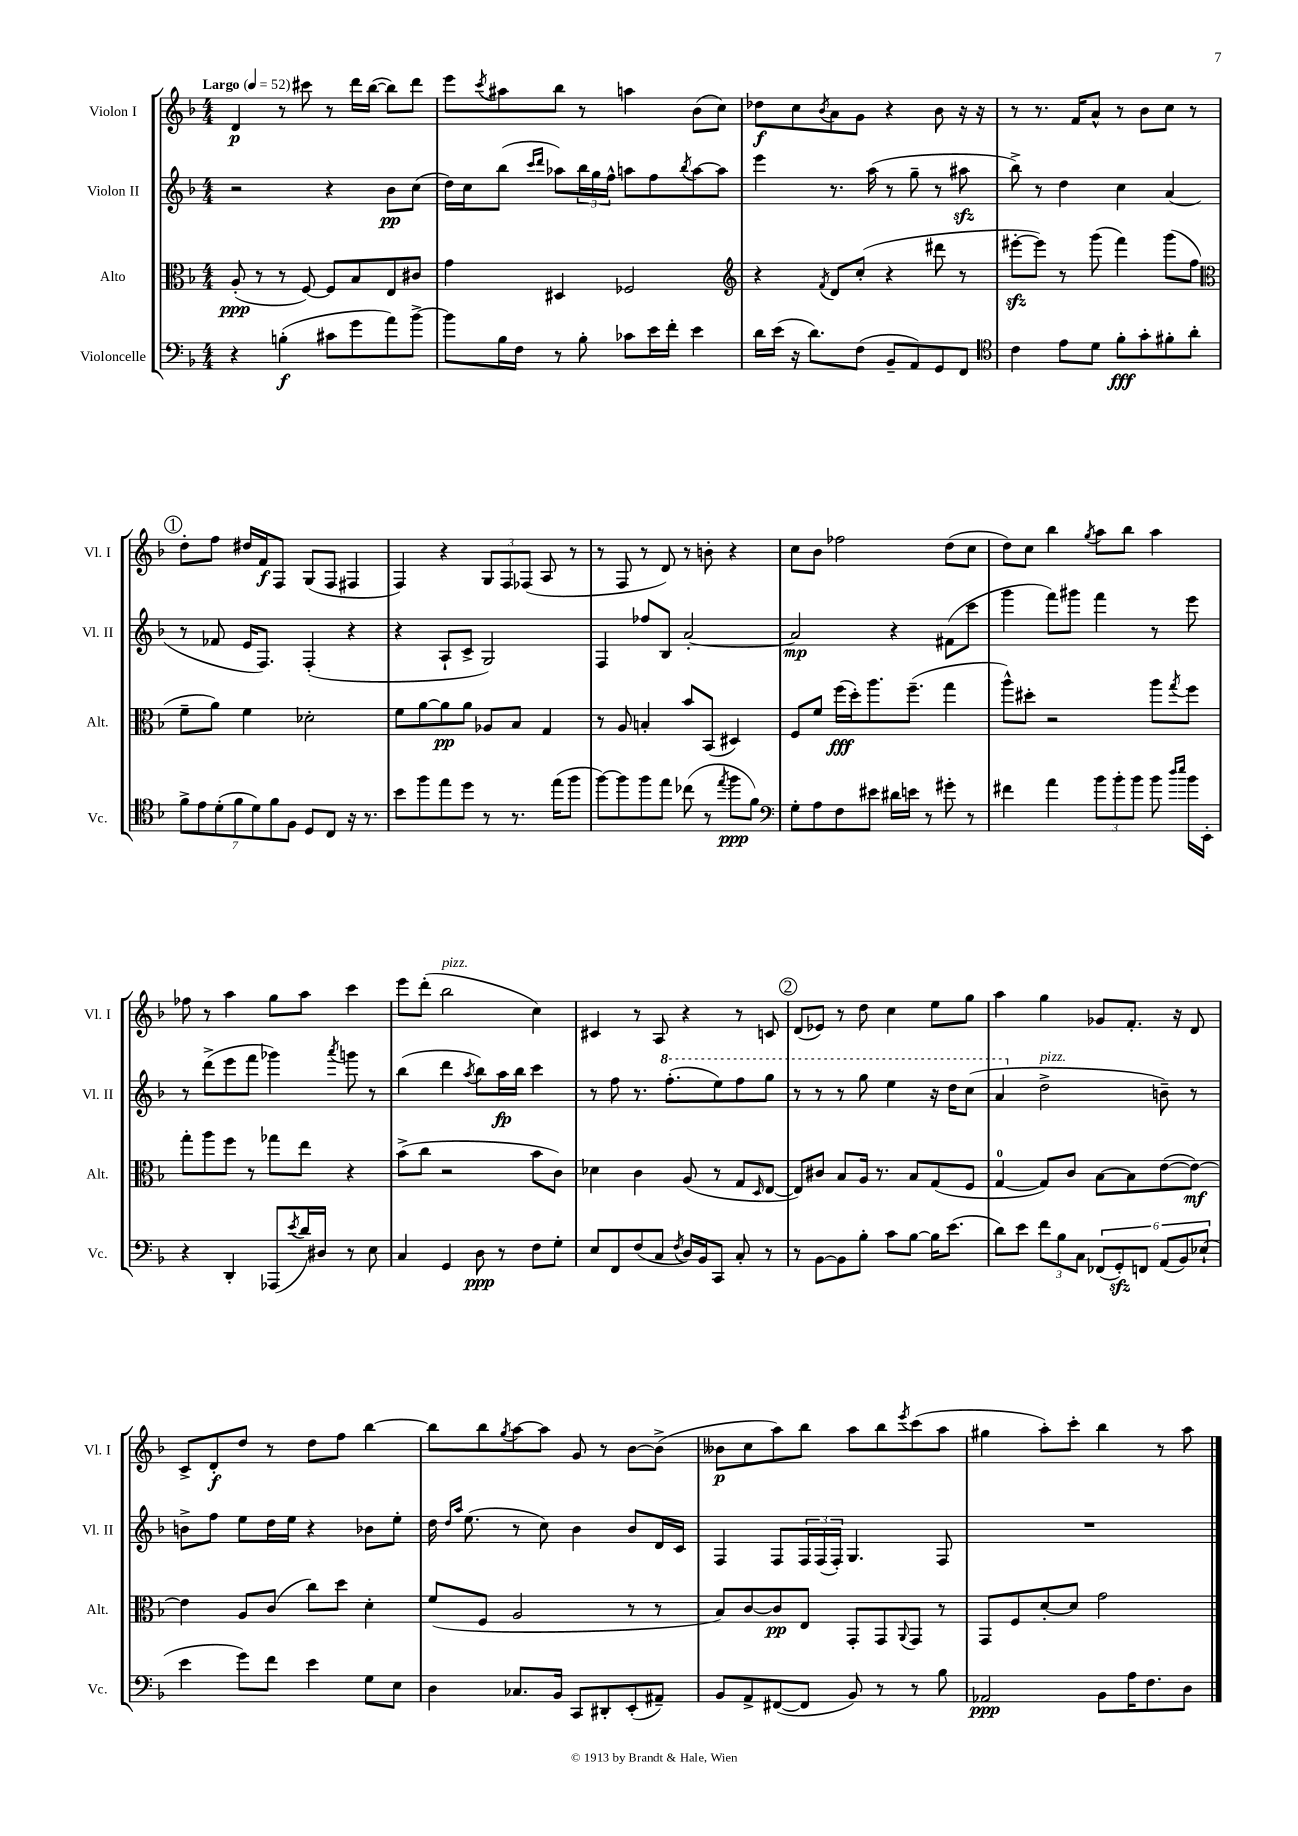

**kern	**kern	**kern	**kern
*staff4	*staff3	*staff2	*staff1
*clefF4	*clefC3	*clefG2	*clefG2
*k[b-]	*k[b-]	*k[b-]	*k[b-]
*M4/4	*M4/4	*M4/4	*M4/4
*MM52	*MM52	*MM52	*MM52
4r	(8A'	2r	4d
.	8r	.	.
(4B'	8r	.	8r
.	[8F)	.	8ccc#
8c#	8F]	4r	8r
8g	8B-	.	16ddd
.	.	.	([16bb-
8a)	8E	8b-	8bb-])
[8b-^	8c#	(8cc	8ddd
=	=	=	=
8b-]	4g	16dd)	8eee
.	.	16cc	.
.	.	.	8qccc
16B-	.	(8bb-	8aa#
16F	.	.	.
.	.	16qqccc	.
.	.	16qqddd	.
8r	4D#	8aa-)	8bb-
8B-'	.	24bb-	8r
.	.	24gg	.
.	.	24ff^^	.
8c-	2F-	8aa	4aa
16e	.	8ff	.
16f'	.	.	.
.	.	8qbb-	.
4e	.	[8aa	(8b-
.	.	8aa]	8cc)
=	=	=	=
*	*clefG2	*	*
16d	4r	4eee	8dd-
(16e	.	.	.
16r	.	.	8cc
8.d)	.	.	.
.	8qf	.	8qb-
.	8d	8.r	8a
(8F	(8cc'	.	8g
.	.	(16aa	.
8BB-~	4r	8r	4r
8AA)	.	8gg~	.
8GG	8ddd#	8r	8b-
8FF	8r	8aa#	16r
.	.	.	16r
=	=	=	=
*clefC4	*	*	*
4c	[8eee#'	8bb-^)	8r
.	8eee#])	8r	8.r
8e	8r	4dd	.
.	.	.	16f
8d	(8ggg	.	8a^^
8f'	4fff)	4cc	8r
8g'	.	.	8b-
8f#'	(8ggg	(4a	8cc
8a'	8ff	.	8r
=	=	=	=
*	*clefC3	*	*
14f^	8f~	8r	8dd'
14e	.	.	.
.	8a)	8f-	8ff
(14d'	.	.	.
14f	.	.	.
.	4f	16e	16dd#
14d)	.	.	.
.	.	8.F)	16f
14f	.	.	.
.	.	.	8F
14F	.	.	.
8D	2d-'	(4F'	(8G
8C	.	.	8F
16r	.	4r	4F#
8.r	.	.	.
=	=	=	=
8b-	8f	4r	4F)
8ff	[8a	.	.
8ee	8a]	8A`	4r
8dd	8a	8c^	.
8r	8A-	2G)	12G
.	.	.	12F
8.r	8B-	.	.
.	.	.	(12F-
.	4G	.	8A
(16ee	.	.	.
8ff	.	.	8r
=	=	=	=
[8ff)	8r	4F	8r
8ff]	8A	.	8F
8ff	4B'	8ff-	8r
8ee	.	8B-	8d)
(8cc-	8b-	[2a'	8r
8r	(8BB-	.	8b'
8qee	.	.	.
8ff	4D#)	.	4r
8f)	.	.	.
=	=	=	=
*clefF4	*	*	*
8G'	8F	2a]	8cc
8A	8f	.	8b-
8F	(16ff	.	2ff-
.	16dd')	.	.
8e#	8.aa	.	.
16d#	.	4r	.
16e	(8.ff~	.	.
8r	.	.	.
8g#'	4gg	(8f#	(8dd
8r	.	8ccc	8cc
=	=	=	=
4f#	8aa^^)	4ggg	8dd)
.	8dd#'	.	8cc
4a	2r	8fff)	4bb-
.	.	8ggg#	.
.	.	.	8qgg
12b-	.	4fff	8aa
12b-'	.	.	.
.	.	.	8bb-
12b-	.	.	.
8b-	8aa	8r	4aa
16qqdd	.	.	.
16qqee	8qgg	.	.
16b-	8ff	8eee	.
16EE'	.	.	.
=	=	=	=
4r	8gg'	8r	8ff-
.	8aa	(8ddd^	8r
4DD'	8ff	8eee	4aa
.	8r	8fff	.
(8AAA-	8gg-	4ggg-)	8gg
8qe	.	.	.
16d)	8ee	.	8aa
16D#	.	.	.
.	.	8qaaa	.
8r	4r	8ggg	4ccc
8E	.	8r	.
=	=	=	=
4C	(8b-^	(4bb-	8eee
.	8cc	.	(8ddd'
4GG	2r	4ddd	2bb-
.	.	8qaa	.
8D	.	8bb-)	.
8r	.	16aa	.
.	.	16bb-	.
8F	8b-	4ccc	4cc)
8G'	8c)	.	.
=	=	=	=
8E	4d-	8r	4c#
8FF	.	8ff	.
(8F	4c	8.r	8r
8C	.	.	8A
.	.	(8.fff'	.
8qF	.	.	.
16D)	(8A	.	4r
16BB-	.	.	.
8CC	8r	8eee)	.
8C'	8G	8fff	8r
.	16qqD	.	.
8r	[8E	8ggg	8c
=	=	=	=
8r	8E])	8r	(8d
[8BB-	8c#	8r	8e-)
8BB-]	8B-	8r	8r
8B-'	16A	8ggg	8dd
.	8.r	.	.
8c	.	4eee	4cc
[8B-	8B-	.	.
16B-]	(8G	16r	8ee
(8.e	.	16ddd	.
.	8F	(8ccc	8gg
=	=	=	=
8d)	[4G	4aa	4aa
8e	.	.	.
12f	8G])	2dd^	4gg
12B-	.	.	.
.	8c	.	.
12C	.	.	.
(12FF-	[8B-	.	8g-
12GG')	.	.	.
.	8B-]	.	8.f'
12FF	.	.	.
(12AA	([8e	8b~)	.
.	.	.	16r
12BB-)	.	.	.
.	8e_)	8r	8d
(12E-`	.	.	.
=	=	=	=
4e	4e]	8b^	8c^
.	.	8ff	8d'
8g)	8A	8ee	8dd
8f	(8c	16dd	8r
.	.	16ee	.
4e	8cc)	4r	8dd
.	8dd	.	8ff
8G	4d'	8b-	[4bb-
8E	.	8ee'	.
=	=	=	=
4D	(8f	16dd	8bb-]
.	.	16qqdd	.
.	.	16qqaa	.
.	.	(8.ee	.
.	8F	.	8bb-
.	.	.	8qgg
8.C-	2A	8r	[8aa
.	.	8cc)	8aa]
16BB-	.	.	.
8CC	.	4b-	8g
8DD#'	.	.	8r
(8EE'	8r	8b-	[8b-
8AA#~)	8r	16d	(8b-^]
.	.	16c	.
=	=	=	=
8BB-	8B-)	4F	8b--
8AA^	[8c	.	8cc
([8FF#	8c]	8F	8aa)
8FF#]	8E	24F	8bb-
.	.	(24F	.
.	.	24F')	.
8BB-)	8GG'	4.G	8aa
8r	8GG	.	8bb-
.	8qqAA	.	8qeee
8r	8GG	.	(8ccc
8B-	8r	8F	8aa
=	=	=	=
2AA-	8GG	1r	4gg#
.	8F	.	.
.	[8d'	.	8aa')
.	8d]	.	8ccc'
8BB-	2g	.	4bb-
16A	.	.	.
8.F	.	.	.
.	.	.	8r
8D	.	.	8aa
==	==	==	==
*-	*-	*-	*-
